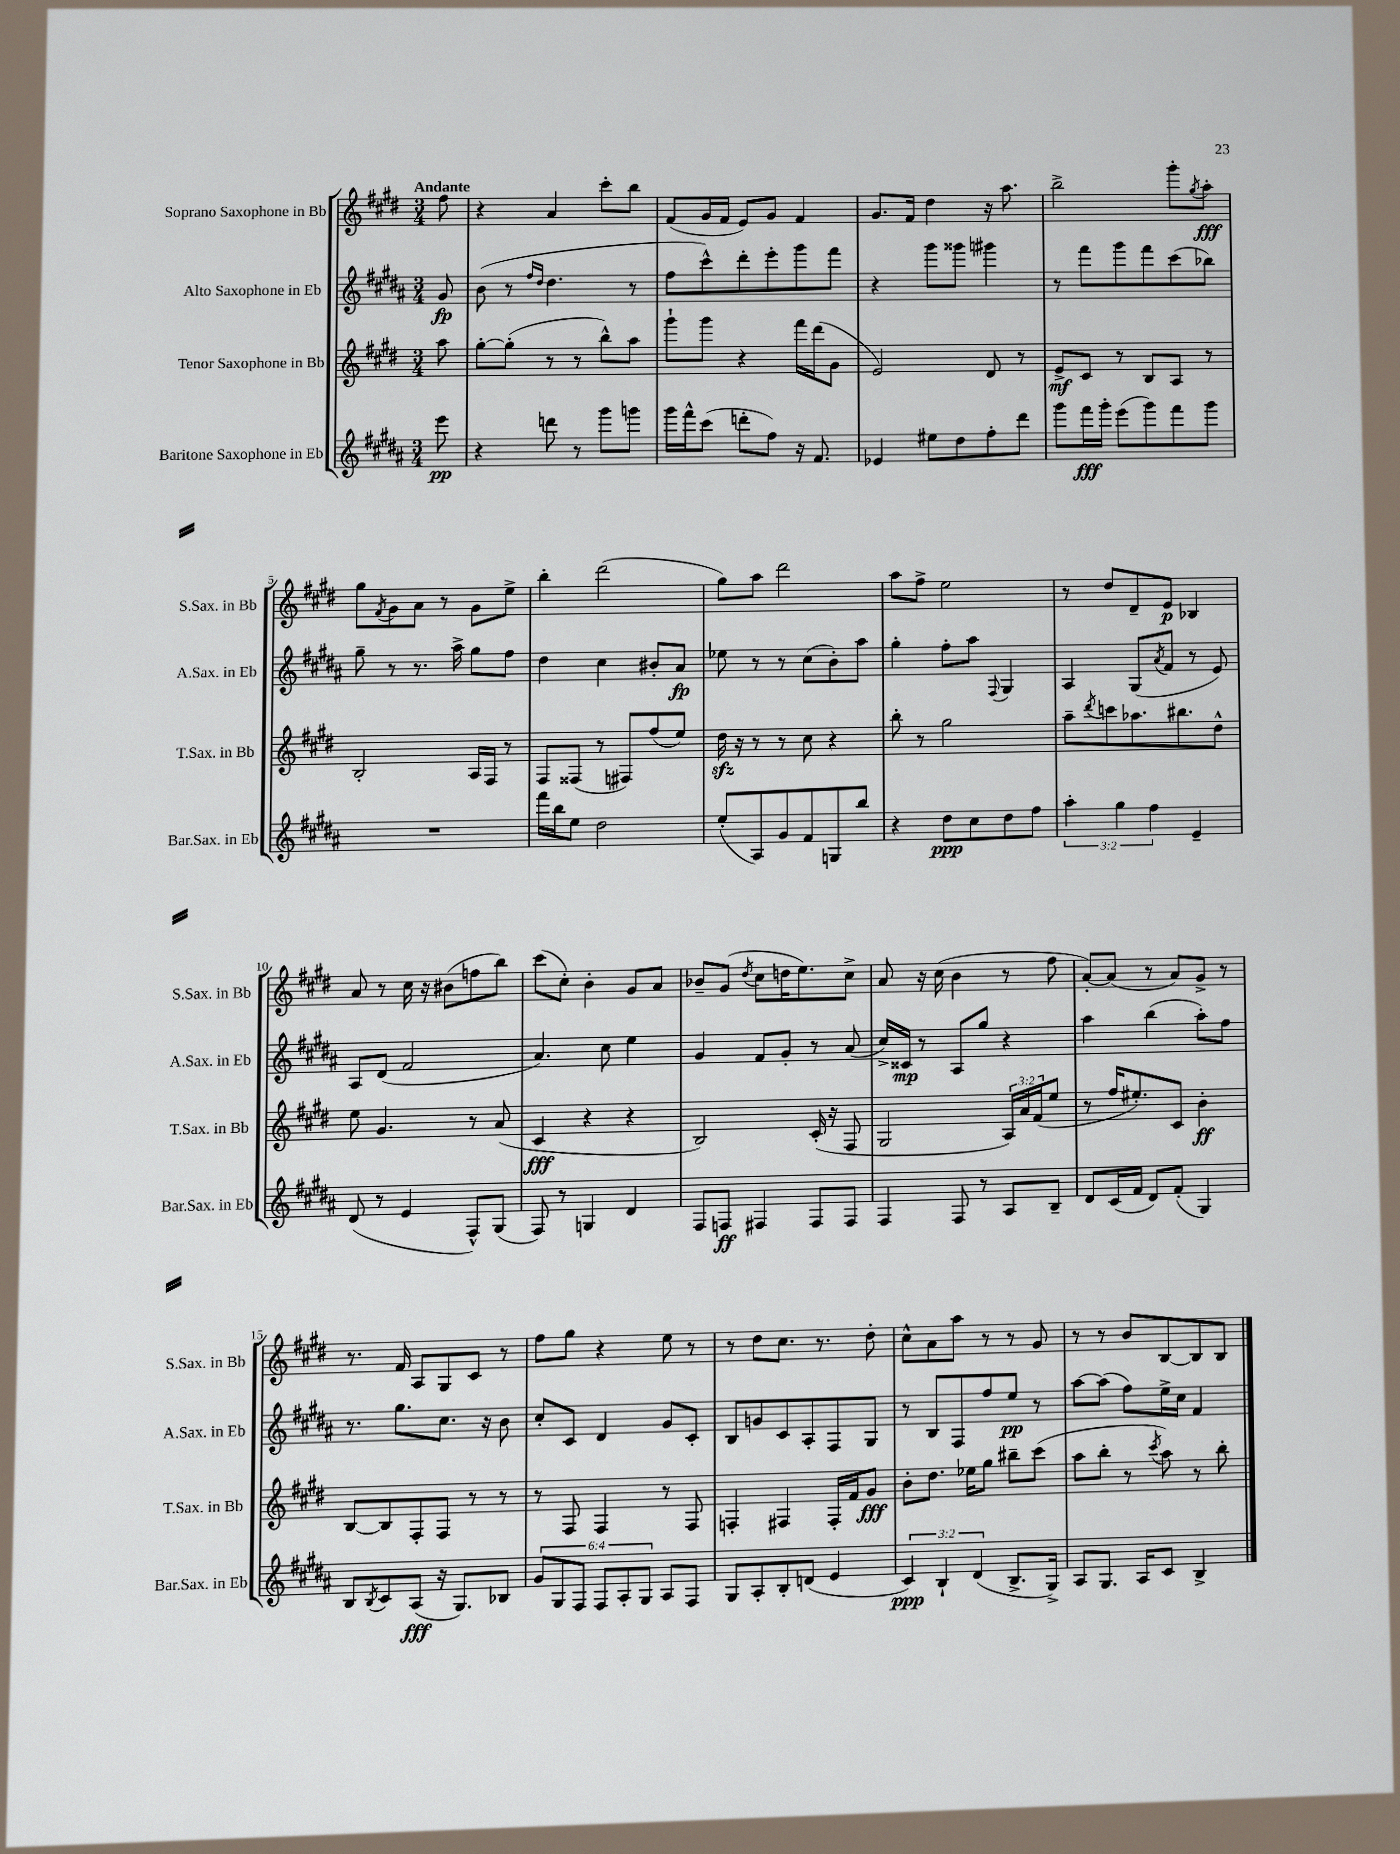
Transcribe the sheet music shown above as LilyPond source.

<<
\new StaffGroup <<
\new Staff = "s0" \with { instrumentName = "Soprano Saxophone in Bb" shortInstrumentName = "S.Sax. in Bb" } {
    \clef treble \key e \major \numericTimeSignature \time 3/4 \partial 8 \tempo "Andante"
    fis''8 |
    r4 a'4 cis'''8-. b''8 |
    fis'8( gis'16 fis'16 e'8) gis'8 fis'4 |
    gis'8. fis'16 dis''4 r16 a''8. |
    b''2-> gis'''8-. \acciaccatura { gis''8 } a''8-.\fff |
    gis''8 \acciaccatura { fis'8 } gis'8 a'8 r8 gis'8 e''8-> |
    b''4-. dis'''2( |
    gis''8) a''8 dis'''2 |
    a''8 fis''8-> e''2 |
    r8 dis''8 dis'8-- e'8\p bes4 |
    a'8 r8 cis''16 r16 bis'8( f''8 b''8) |
    cis'''8( cis''8-.) b'4-. gis'8 a'8 |
    bes'8-- gis'8( \acciaccatura { dis''8 } cis''8 d''16 e''8.) cis''8-> |
    a'8 r16 cis''16( b'4 r8 fis''8 |
    a'8~-.) a'8( r8 a'8) gis'8-> r8 |
    r8. fis'16 a8 gis8 cis'8 r8 |
    fis''8 gis''8 r4 e''8 r8 |
    r8 dis''8 cis''8. r8. dis''8-. |
    cis''8-^ a'8 a''8 r8 r8 gis'8 |
    r8 r8 b'8 b8~ b8 b8 \bar "|." |
}
\new Staff = "s1" \with { instrumentName = "Alto Saxophone in Eb" shortInstrumentName = "A.Sax. in Eb" } {
    \clef treble \key b \major \numericTimeSignature \time 3/4 \partial 8
    gis'8\fp |
    b'8( r8 \grace { fis''16 dis''16 } dis''4. r8 |
    fis''8 cis'''8-^) dis'''8-. e'''8-. gis'''8 fis'''8 |
    r4 gis'''8 gisis'''8 gis'''4 |
    r8 fis'''8 gis'''8 fis'''8 cis'''8( bes''8) |
    gis''8-- r8 r8. ais''16-> gis''8 fis''8 |
    dis''4 cis''4 bis'8-. ais'8\fp |
    ees''8 r8 r8 cis''8( b'8-.) ais''8 |
    gis''4-. fis''8-. ais''8 \appoggiatura { fis8 } gis4 |
    ais4 gis8( \acciaccatura { ais'8 } fis'8 r8 e'8) |
    ais8 dis'8( fis'2 |
    ais'4.) cis''8 e''4 |
    gis'4 fis'8 gis'8-. r8 ais'8( |
    cis''16->) cisis'16\mp r8 ais8 gis''8 r4 |
    ais''4 b''4( ais''8-.) fis''8 |
    r8. gis''8. cis''8. r16 b'8 |
    cis''8-. cis'8 dis'4 gis'8 cis'8-. |
    b8 g'8 cis'8 ais8-. fis8 gis8 |
    r8 b8 fis8 fis''8 e''8\pp r8 |
    ais''8~ ais''8( fis''8) e''16-> cis''16 fis'4 \bar "|." |
}
\new Staff = "s2" \with { instrumentName = "Tenor Saxophone in Bb" shortInstrumentName = "T.Sax. in Bb" } {
    \clef treble \key e \major \numericTimeSignature \time 3/4 \override Staff.TupletNumber.text = #tuplet-number::calc-fraction-text \partial 8
    a''8 |
    gis''8~-. gis''8-.( r8 r8 b''8-^) a''8 |
    gis'''8-! gis'''8 r4 fis'''16 dis'''16( gis'8 |
    e'2) dis'8 r8 |
    e'8->\mf cis'8 r8 b8 a8 r8 |
    b2-. a16 fis16 r8 |
    fis8 fisis8( r8 fis8) fis''8( e''8) |
    dis''16\sfz r16 r8 r8 cis''8 r4 |
    b''8-. r8 gis''2 |
    a''8-- \acciaccatura { dis'''8 } c'''8 aes''8. bis''8. dis''8-^ |
    e''8 gis'4. r8 a'8( |
    cis'4\fff r4 r4 |
    b2) cis'16-.( r16 fis8 |
    gis2 \tuplet 3/2 { a16) a'16 fis'16( } e''8 |
    r8 fis''16 eis''8.-.) cis'8 b'4-.\ff |
    b8~ b8 fis8-. fis8 r8 r8 |
    r8 fis8 fis4 r8 fis8 |
    f4-. fis4 fis16-. fis'16 gis'8\fff |
    b'8-. dis''8. ees''16 gis''8 bis''8-- cis'''8( |
    a''8 b''8-. r8 \acciaccatura { cis'''8 } a''8) r8 b''8-. \bar "|." |
}
\new Staff = "s3" \with { instrumentName = "Baritone Saxophone in Eb" shortInstrumentName = "Bar.Sax. in Eb" } {
    \clef treble \key b \major \numericTimeSignature \time 3/4 \override Staff.TupletNumber.text = #tuplet-number::calc-fraction-text \partial 8
    e'''8\pp |
    r4 d'''8 r8 gis'''8 g'''8 |
    gis'''16 fis'''16-^ cis'''8( d'''8-. fis''8) r16 fis'8. |
    ees'4 eis''8 dis''8 fis''8-. dis'''8 |
    gis'''8 fis'''16\fff gis'''16-. e'''8( gis'''8) fis'''8 gis'''8 |
    R2. |
    fis'''16 b''16 e''8 dis''2 |
    e''8-.( ais8) gis'8 fis'8 g8 b''8 |
    r4 dis''8\ppp cis''8 dis''8 fis''8 |
    \tuplet 3/2 { ais''4-. gis''4 fis''4 } e'4-- |
    dis'8( r8 e'4 fis8-^) gis8( |
    fis8) r8 g4 dis'4 |
    fis8 f8\ff fis4 fis8 fis8 |
    fis4 fis8 r8 ais8 b8-- |
    dis'8 cis'16( fis'16 dis'8) fis'8-.( gis4) |
    b8 \acciaccatura { b8 } cis'8 ais8\fff( r16 gis8.) bes8 |
    \tuplet 6/4 { gis'8 gis8 fis8 fis8 ais8-. gis8 } ais8 fis8 |
    gis8 ais8-. b8-. d'8( e'4 |
    \tuplet 3/2 { cis'4\ppp) b4-! dis'4( } b8.-> gis16->) |
    ais8 gis8. ais16 cis'8 b4-> \bar "|." |
}
>>
>>
